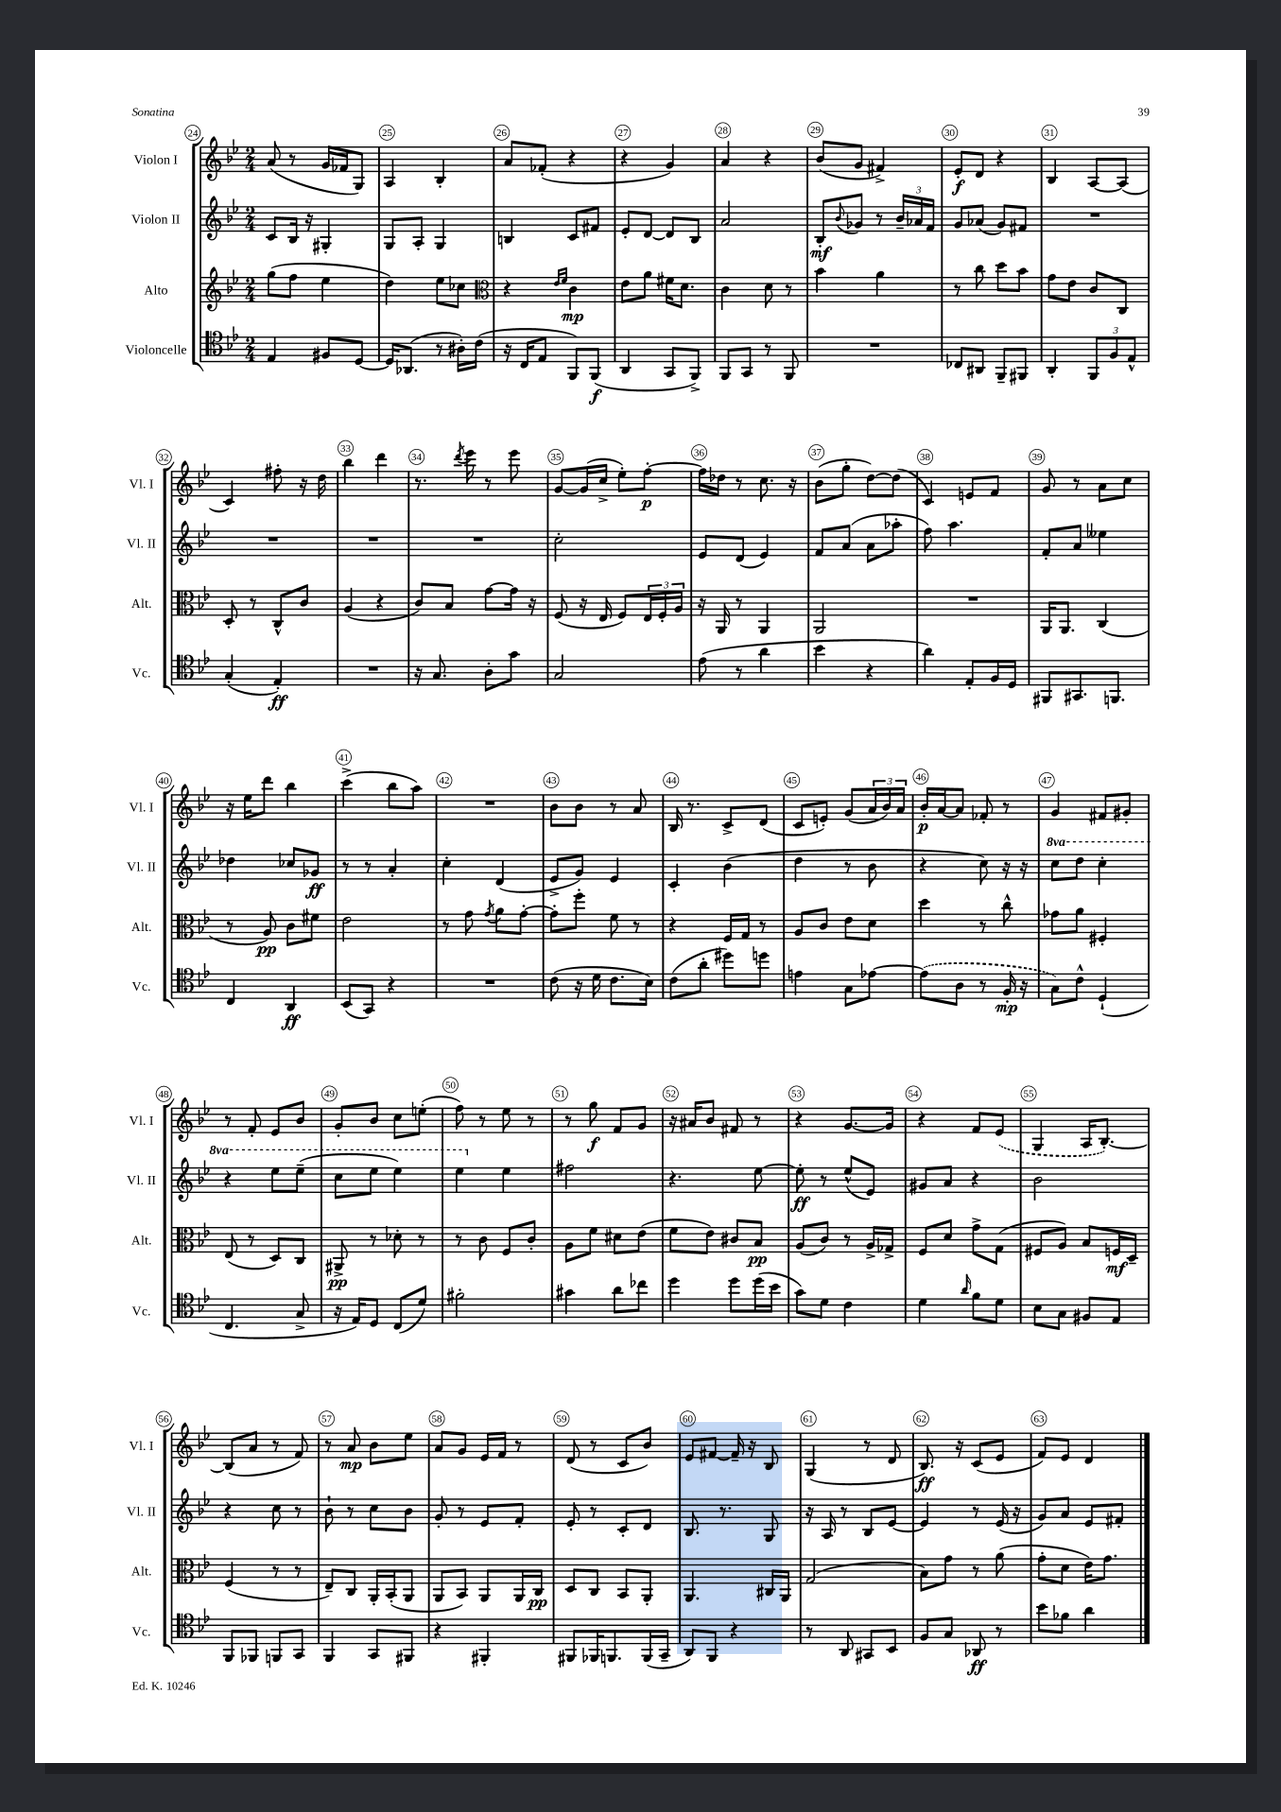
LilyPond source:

<<
\new StaffGroup <<
\new Staff = "s0" \with { instrumentName = "Violon I" shortInstrumentName = "Vl. I" } {
    \clef treble \key bes \major \numericTimeSignature \time 2/4
    a'8( r8 g'16 fes'16 g8) |
    a4 bes4-. |
    a'8 fes'8-.( r4 |
    r4 g'4) |
    a'4 r4 |
    bes'8( g'8 fis'4->) |
    ees'8-.\f d'8 r4 |
    bes4 a8~ a8( |
    c'4) fis''8-. r16 d''16 |
    bes''4 d'''4 |
    r8. \acciaccatura { d'''8 } ees'''16 r8 ees'''8 |
    g'8~ g'16( c''16-> ees''8-.) f''8~-.\p |
    f''16 des''16 r8 c''8. r16 |
    bes'8( g''8-. d''8~) d''8( |
    c'4) e'8 f'8 |
    g'8 r8 a'8 c''8 |
    r16 ees''16 d'''8 bes''4 |
    c'''4->( bes''8 a''8) |
    R2 |
    bes'8 bes'8 r8 a'8 |
    bes16 r8. c'8-> d'8( |
    c'8 e'8-.) g'8( \tuplet 3/2 { a'16 bes'16) a'16 } |
    bes'16-.\p a'16~ a'8 fes'8-. r8 |
    g'4 fis'8 gis'8-. |
    r8 f'8-. ees'8 bes'8 |
    g'8-. bes'8 c''8 e''8-.( |
    f''8) r8 ees''8 r8 |
    r8 g''8\f f'8 g'8 |
    r16 ais'16 bes'8 fis'8 r8 |
    r4 g'8.~ g'16 |
    r4 f'8 \once \slurDashed ees'8( |
    g4 a16 bes8.~-.) |
    bes8( a'8 r8 f'8) |
    r8 a'8\mp bes'8 ees''8 |
    a'8 g'8 ees'16 f'16 r8 |
    d'8( r8 c'8 bes'8) |
    ees'8 fis'8~ fis'16-- r16 bes8 |
    g4( r8 d'8 |
    bes8.\ff) r16 c'8( ees'8 |
    f'8) ees'8 d'4 \bar "|." |
}
\new Staff = "s1" \with { instrumentName = "Violon II" shortInstrumentName = "Vl. II" } {
    \clef treble \key bes \major \numericTimeSignature \time 2/4 \set Staff.ottavationMarkups = #ottavation-simple-ordinals
    c'8 bes16 r16 gis4-. |
    g8 a8-. g4 |
    b4 c'8 fis'8 |
    ees'8-. d'8~ d'8 bes8 |
    a'2 |
    bes8-.\mf \appoggiatura { bes'8 } ges'8 r8 \tuplet 3/2 { bes'16-- aes'16 f'16 } |
    g'8 aes'8( g'8) fis'8 |
    R2 |
    R2 |
    R2 |
    R2 |
    c''2-. |
    ees'8 d'8( ees'4) |
    f'8 a'8( a'8 aes''8-. |
    f''8) a''4. |
    f'8-. a'8 eeses''4 |
    des''4 ces''8 ges'8\ff |
    r8 r8 a'4-. |
    c''4-. d'4( |
    ees'8-> g'8) ees'4 |
    c'4-. bes'4( |
    d''4 r8 bes'8 |
    r4 c''8) r16 r16 |
    \ottava #1 c'''8 d'''8 c'''4-. |
    r4 ees'''8 ees'''8--( |
    c'''8 ees'''8 ees'''4) |
    ees'''4 \ottava #0 ees''4 |
    fis''2 |
    r4. ees''8~ |
    ees''8-.\ff r8 ees''8-^( ees'8) |
    gis'8 a'8 r4 |
    bes'2 |
    r4 c''8 r8 |
    bes'8-! r8 c''8 bes'8 |
    g'8-. r8 ees'8 f'8-. |
    ees'8-. r8 c'8-. d'8 |
    bes8. r8. g8 |
    r16 a16 r8 bes8 ees'8~ |
    ees'4 r8 ees'16( r16 |
    g'8) a'8 ees'8 fis'8-. \bar "|." |
}
\new Staff = "s2" \with { instrumentName = "Alto" shortInstrumentName = "Alt." } {
    \clef treble \key bes \major \numericTimeSignature \time 2/4
    g''8( f''8 ees''4 |
    d''4) ees''8 ces''8 |
    \clef alto r4 \grace { ees'16 f'16 } c'4\mp |
    ees'8 a'8 fis'16 d'8. |
    c'4 d'8 r8 |
    bes'4 a'4 |
    r8 c''8 d''8 bes'8 |
    g'8 ees'8 c'8 c8 |
    d8-. r8 c8-^ c'8 |
    a4( r4 |
    c'8) bes8 g'8~ g'16 r16 |
    f8( r16 ees16 f8) \tuplet 3/2 { ees16 f16-. a16 } |
    r16 a,16 r8 a,4 |
    a,2 |
    R2 |
    a,16 a,8. c4( |
    r8 a8\pp) c'8 fis'8 |
    ees'2 |
    r8 g'8 \acciaccatura { g'8 } a'8 g'8~-. |
    g'8-. f''8-. f'8 r8 |
    r4 f16 g16 r8 |
    a8 c'8 ees'8 d'8 |
    d''4 r8 c''8-^ |
    ges'8 a'8 fis4-. |
    ees8( r8 d8) c8 |
    ais,8->\pp r8 des'8-. r8 |
    r8 c'8 f8 c'8-. |
    a8 f'8 dis'8 ees'8( |
    f'8 ees'8) cis'8 bes8\pp |
    a8( c'8) r8 a16-> ges16-> |
    f8 d'8 g'8-> g8( |
    fis8 a8) bes8 f16\mf d16-- |
    f4( r8 r8 |
    ees8--) c8 a,16-. bes,16-.( a,8 |
    a,8 bes,8) a,8 a,16 c16\pp |
    d8 c8 bes,8 a,8-. |
    a,4. cis16 a,16 |
    g2( |
    bes8) g'8 r8 a'8( |
    g'8-. d'8 ees'16) g'8. \bar "|." |
}
\new Staff = "s3" \with { instrumentName = "Violoncelle" shortInstrumentName = "Vc." } {
    \clef tenor \key bes \major \numericTimeSignature \time 2/4
    ees4 fis8 d8~ |
    d16 aes,8.( r8 ais16-.) c'16( |
    r16 c16 ees8 f,8) f,8\f( |
    a,4 g,8 f,8->) |
    f,8 g,8 r8 f,8 |
    R2 |
    ces8 ais,8 f,8-- fis,8 |
    a,4-. \tuplet 3/2 { f,8 f8 ees8-^ } |
    g4-.( ees4-.\ff) |
    R2 |
    r16 g8. a8-. g'8 |
    g2 |
    ees'8( r8 a'4 |
    bes'4 r4 |
    a'4) ees8-. f16 d16 |
    fis,8 gis,8. f,8. |
    c4 a,4\ff |
    bes,8( g,8) r4 |
    R2 |
    c'8( r16 d'16 c'8. bes16) |
    c'8( a'8-. dis''8) d''8 |
    e'4 g8 ees'8~ |
    \once \slurDashed ees'8( a8 r8 f16-.\mp r16 |
    g8) c'8-^ d4-!( |
    c4. g8-> |
    r16 ees16) d8 c8( d'8) |
    fis'2-. |
    gis'4 a'8 ces''8 |
    d''4 d''8 d''16( bes'16 |
    g'8) d'8 c'4 |
    d'4 \grace { a'16 } f'8 d'8 |
    bes8 g8 fis8 ees8 |
    f,8 fes,8 f,8 g,8 |
    f,4 g,8 fis,8 |
    r4 fis,4-. |
    fis,8 fes,16 f,8. f,16( g,16-- |
    a,8) f,8 r4 |
    r8 a,8 gis,8 bes,8 |
    f8 g8 aes,8\ff r8 |
    bes'8 fes'8 a'4 \bar "|." |
}
>>
>>
\layout { \context { \Score currentBarNumber = #24 \override BarNumber.break-visibility = ##(#f #t #t) barNumberVisibility = #all-bar-numbers-visible \override BarNumber.stencil = #(make-stencil-circler 0.1 0.3 ly:text-interface::print) } }
